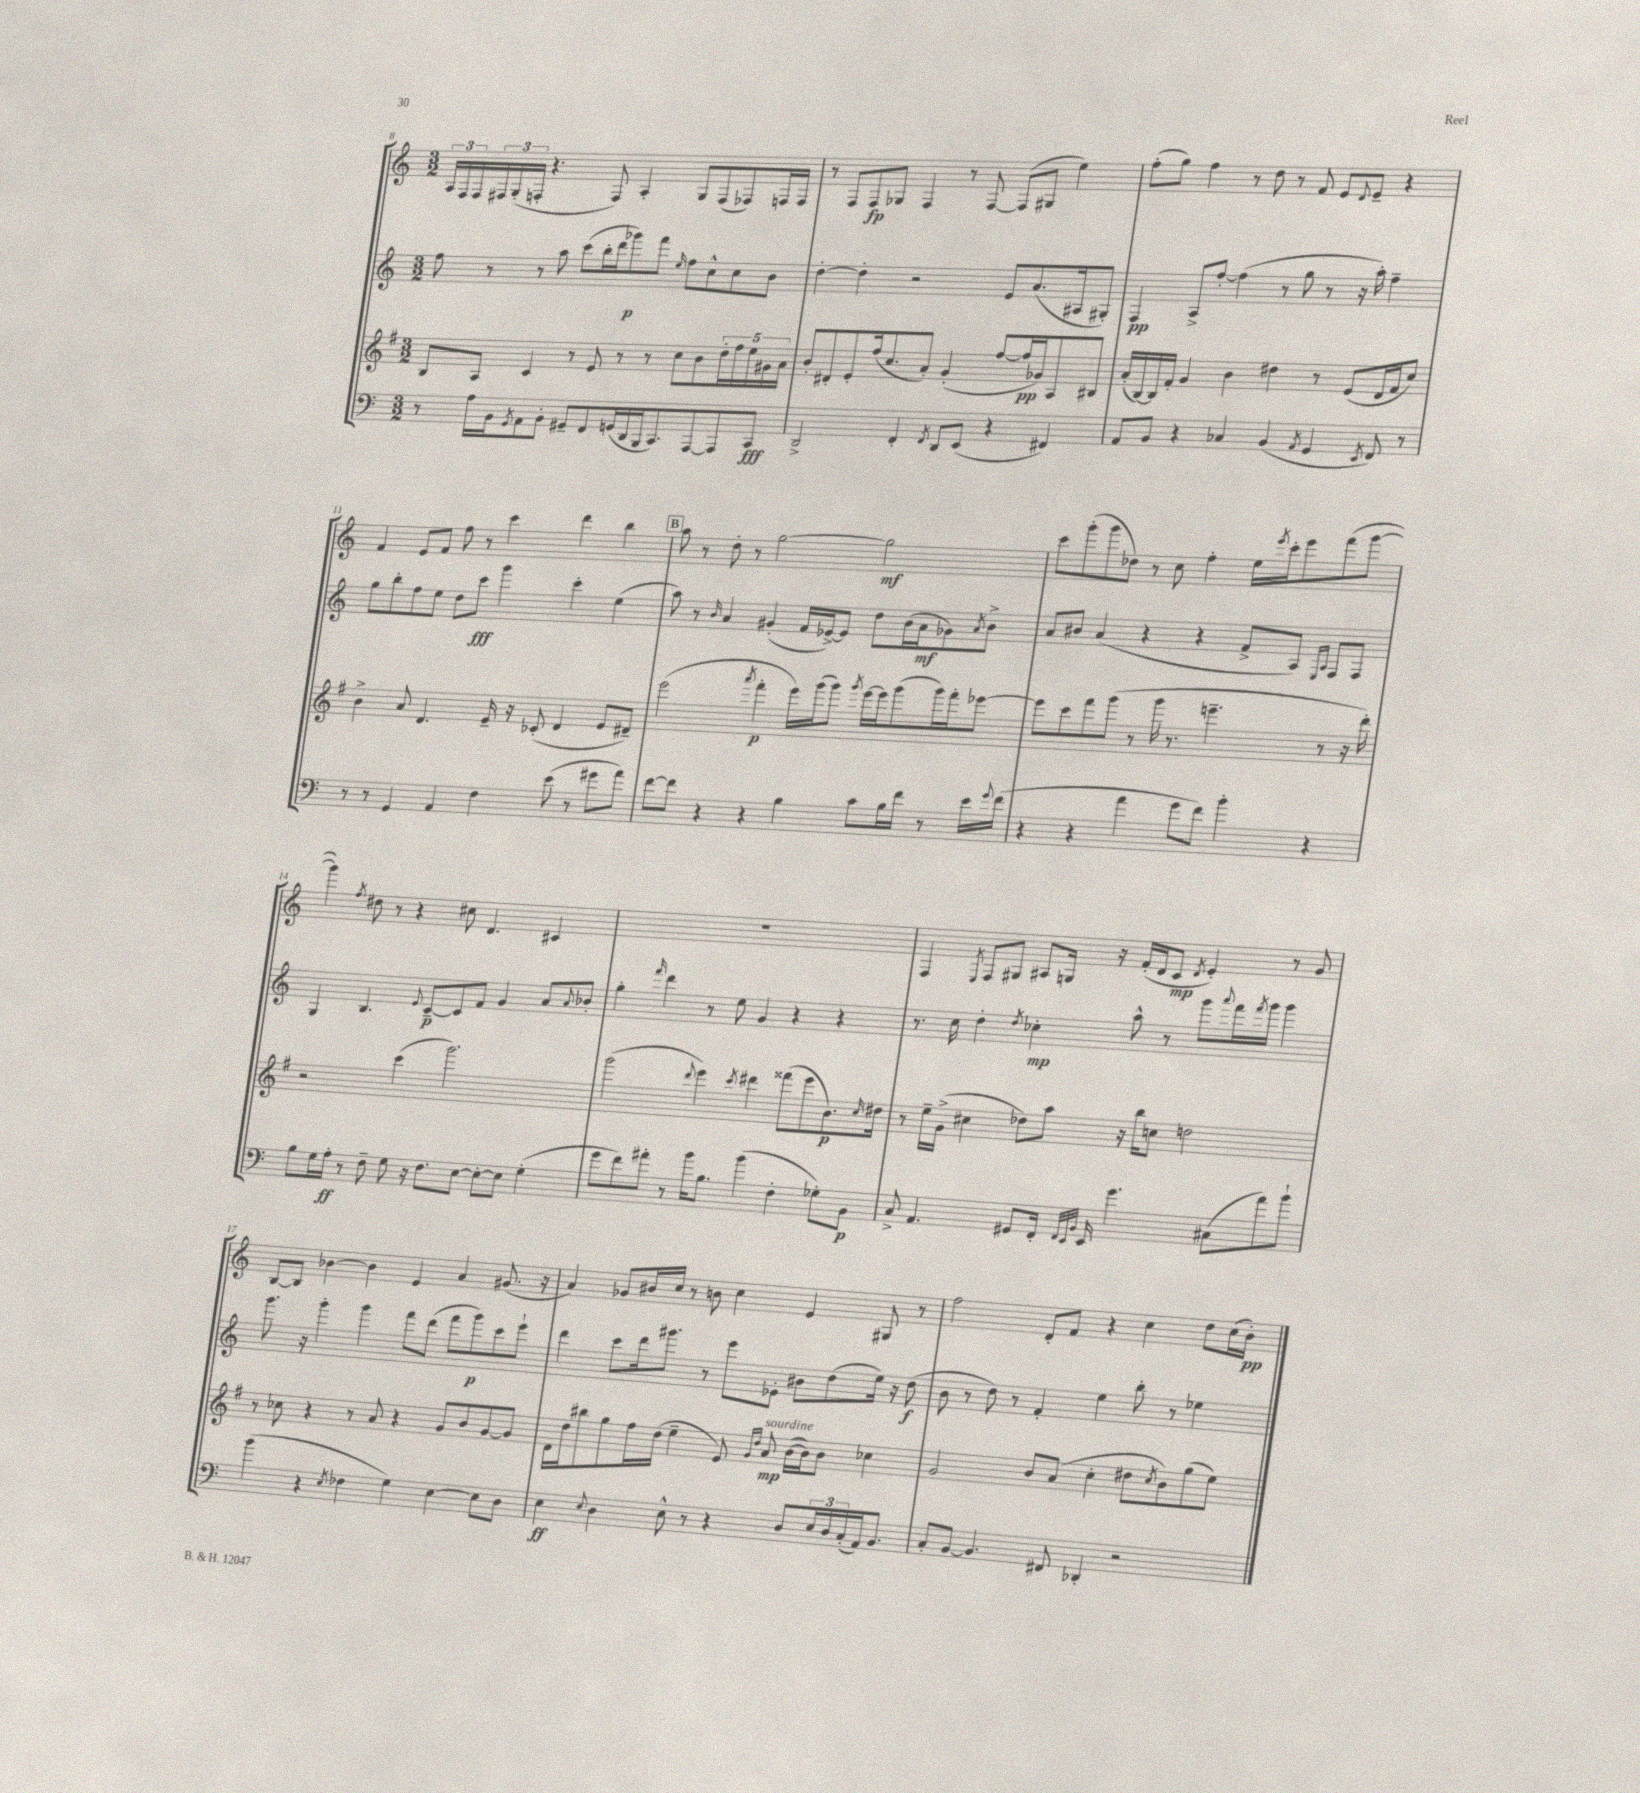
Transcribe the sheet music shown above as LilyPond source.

<<
\new StaffGroup <<
\new Staff = "s0" {
    \clef treble \key c \major \numericTimeSignature \time 3/2
    \tuplet 3/2 { a16 f16 f16 } \tuplet 3/2 { fis16 g16-.( f16-. } r4. f8) a4-. g8 f8( fes8) f16 f16 |
    r8 f8 f8\fp ges8 f4 r8 f8~ f8( gis8 e''4) |
    f''8-.( g''8) f''4 r8 d''8 r8 f'8 e'8 \appoggiatura { d'8 } e'8-- r4 |
    f'4 e'8 f'8 f''8 r8 c'''4 d'''4 b''4 |
    \mark \markup { \box "B" } a''8 r8 d''8-. r8 g''2~ g''2\mf |
    c'''8 g'''8-.( g'''8 des''8) r8 c''8 f''4-. e''16 \acciaccatura { e'''8 } c'''16-. e'''8 f'''8( g'''8~ |
    g'''4) \acciaccatura { f''8 } dis''8 r8 r4 cis''8 d'4. cis'4 |
    R1. |
    f4 \acciaccatura { e8 } f8 gis8 ais8 g16 r16 f'16-.( d'16 c'8\mp \acciaccatura { d'8 } e'4-.) r8 g'8 |
    b8~ b8 bes'4~ bes'4 e'4 a'4 gis'8.( r16 |
    a'4) ges'8 bis'16 c''16 r8 b'8 c''4 e'4 gis8 r8 |
    f''2 d'8-. f'8 r4 c''4 d''8 c''16( b'16-.\pp) \bar "|." |
}
\new Staff = "s1" {
    \clef treble \key c \major \numericTimeSignature \time 3/2
    f''8 r8 r8 a''8 c'''8( b''16-. d'''16 ges'''8\p) f'''8 \grace { e''16 } f''8 c''8-^ c''8 b'8 |
    d''4~-. d''4-. r2 e'8 a'8.( ais16 gis8-.) |
    f4\pp a8-> f''8~-. f''4( r8 g''8 r8 r16 a''16-.) f''4-- |
    g''8 b''8-. f''8 e''8 d''8 c'''8\fff g'''4 c'''4-. e''4( |
    \mark \markup { \box "B" } a''8) r8 \grace { b'16 } a'4 gis'4-.( f'16 ees'16~->) ees'8 d''8 b'16( a'16\mf ges'8) \acciaccatura { a'8 } b'8-> |
    a'8 bis'8 a'4( r4 r4 f'8-> a8) \grace { e16 a16 } f8 f8 |
    g4 b4. \appoggiatura { e'8 } c'8~--\p c'8 f'8 g'4 a'8 \appoggiatura { a'8 } bes'8-. |
    g''4-. \grace { f'''16 } d'''4 r8 e''8 g'4 r4 r4 |
    r8. c''16 d''4-. \acciaccatura { d''8 } ces''4-.\mp a''8-^ r8 g'''8 \appoggiatura { a'''8 } f'''16 \acciaccatura { f'''8 } g'''16 g'''4 |
    g'''8. r16 g'''4-. g'''4 f'''8 d'''8( f'''8 g'''8\p) c'''8 e'''8-! |
    d'''4 c'''8 d'''16 gis'''8. r8 e'''8 ees'8-. bis'8 d''8( e''16) r16 d''8\f( |
    b'8 r8 d''8) r8 f'4-. e''4 b''8-. r8 ees''4 \bar "|." |
}
\new Staff = "s2" {
    \clef treble \key g \major \numericTimeSignature \time 3/2
    b8 a8 c'4 r8 e'8 r8 r8 c''8 b'8 \tuplet 5/4 { d''16-. fis''16 e''16 gis'16 a'16 } |
    b'8-. dis'8-. e'8-. fis''16( c''8. a'8-.) g'4-.( fis''8~ fis''16\pp ges'16) a8 bis8 |
    a'16-.( b16~) b16 fis'16-. g'4 b'4 dis''4 r8 e'8( d'16 fis'16 c''8) |
    b'4-> a'8 d'4. e'16-- r16 ces'8-.( d'4 e'8 dis'8--) |
    \mark \markup { \box "B" } e'''2( \acciaccatura { a'''8 } fis'''4-.\p e'''16) g'''16( g'''8) \acciaccatura { g'''8 } e'''16~ e'''16 g'''8( g'''16) fis'''16-. ees'''8~ |
    ees'''8 c'''8 fis'''8 g'''8( r8 g'''16 r8. e'''4.-- r8 r16 d'''16-.) |
    r2 c'''4( g'''2.) |
    g'''2( \appoggiatura { d'''8 } e'''4) \acciaccatura { c'''8 } dis'''4 fisis'''8( e'''8 b'8.\p) \grace { c''16 } dis''16 |
    r8 e''16-- g'16->( cis''4 des''8) a''8 r16 b''16 c''8 d''2 |
    r8 ces''8 r4 r8 a'8 r4 g'8 b'8 g'8~ g'8 |
    d'16 d''16 bis''8 g''8 fis''16 d''16( e''4-- e'8) \grace { g'16 d''16 } a'8\mp^\markup { \italic "sourdine" } b'16~( b'16) b'8 ces''4 |
    g'2 b'8 a'8( c''4-. dis''8 \acciaccatura { c''8 } b'8) g''8( e''8) \bar "|." |
}
\new Staff = "s3" {
    \clef bass \key c \major \numericTimeSignature \time 3/2
    r8 a16 b,16 \acciaccatura { g,8 } a,8 b,8-. gis,8-- f,8 g,16( d,16 b,,16 c,8.) a,,8~ a,,8 c,8\fff |
    d,2-> f,4-. \acciaccatura { f,8 } d,8 e,8( r4 fis,4) |
    a,8 b,8 r4 ces4 b,4( \acciaccatura { a,8 } g,4 \acciaccatura { e,8 } f,8) r8 |
    r8 r8 g,4 a,4 f4 e'8( r8 gis'8 a'8) |
    \mark \markup { \box "B" } f'8~ f'8 r4 r4 b4 c'8 b16 f'16 r8 e'16 \appoggiatura { g'8 } f'16( |
    r4 r4 a'4 g'8 f'8) b'4-. r4 |
    b8 g16 a16-.\ff r8 f8-- g8 r16 f8. e8~ e8~-. e8 g4-.( |
    g'8 f'8) ais'8-. r8 b'16 b8. b'4( f4-. ges8-.) b,8\p |
    c8-> a,4. gis,8 f,16-. \grace { f,32 e,32 b,32 } e,16 g'4. cis8( a'8) b'8-! |
    b'4( r4 \acciaccatura { e8 } fes4 g4) e4~ e8 d8 |
    e4\ff \appoggiatura { e8 } d4 e8-^ r8 r4 d8 \tuplet 3/2 { e16 d16 c16-.( } a,16) b,8. |
    c8-. b,8~ b,4. fis,8 des,4-. r2 \bar "|." |
}
>>
>>
\layout { \context { \Score currentBarNumber = #8 } }
